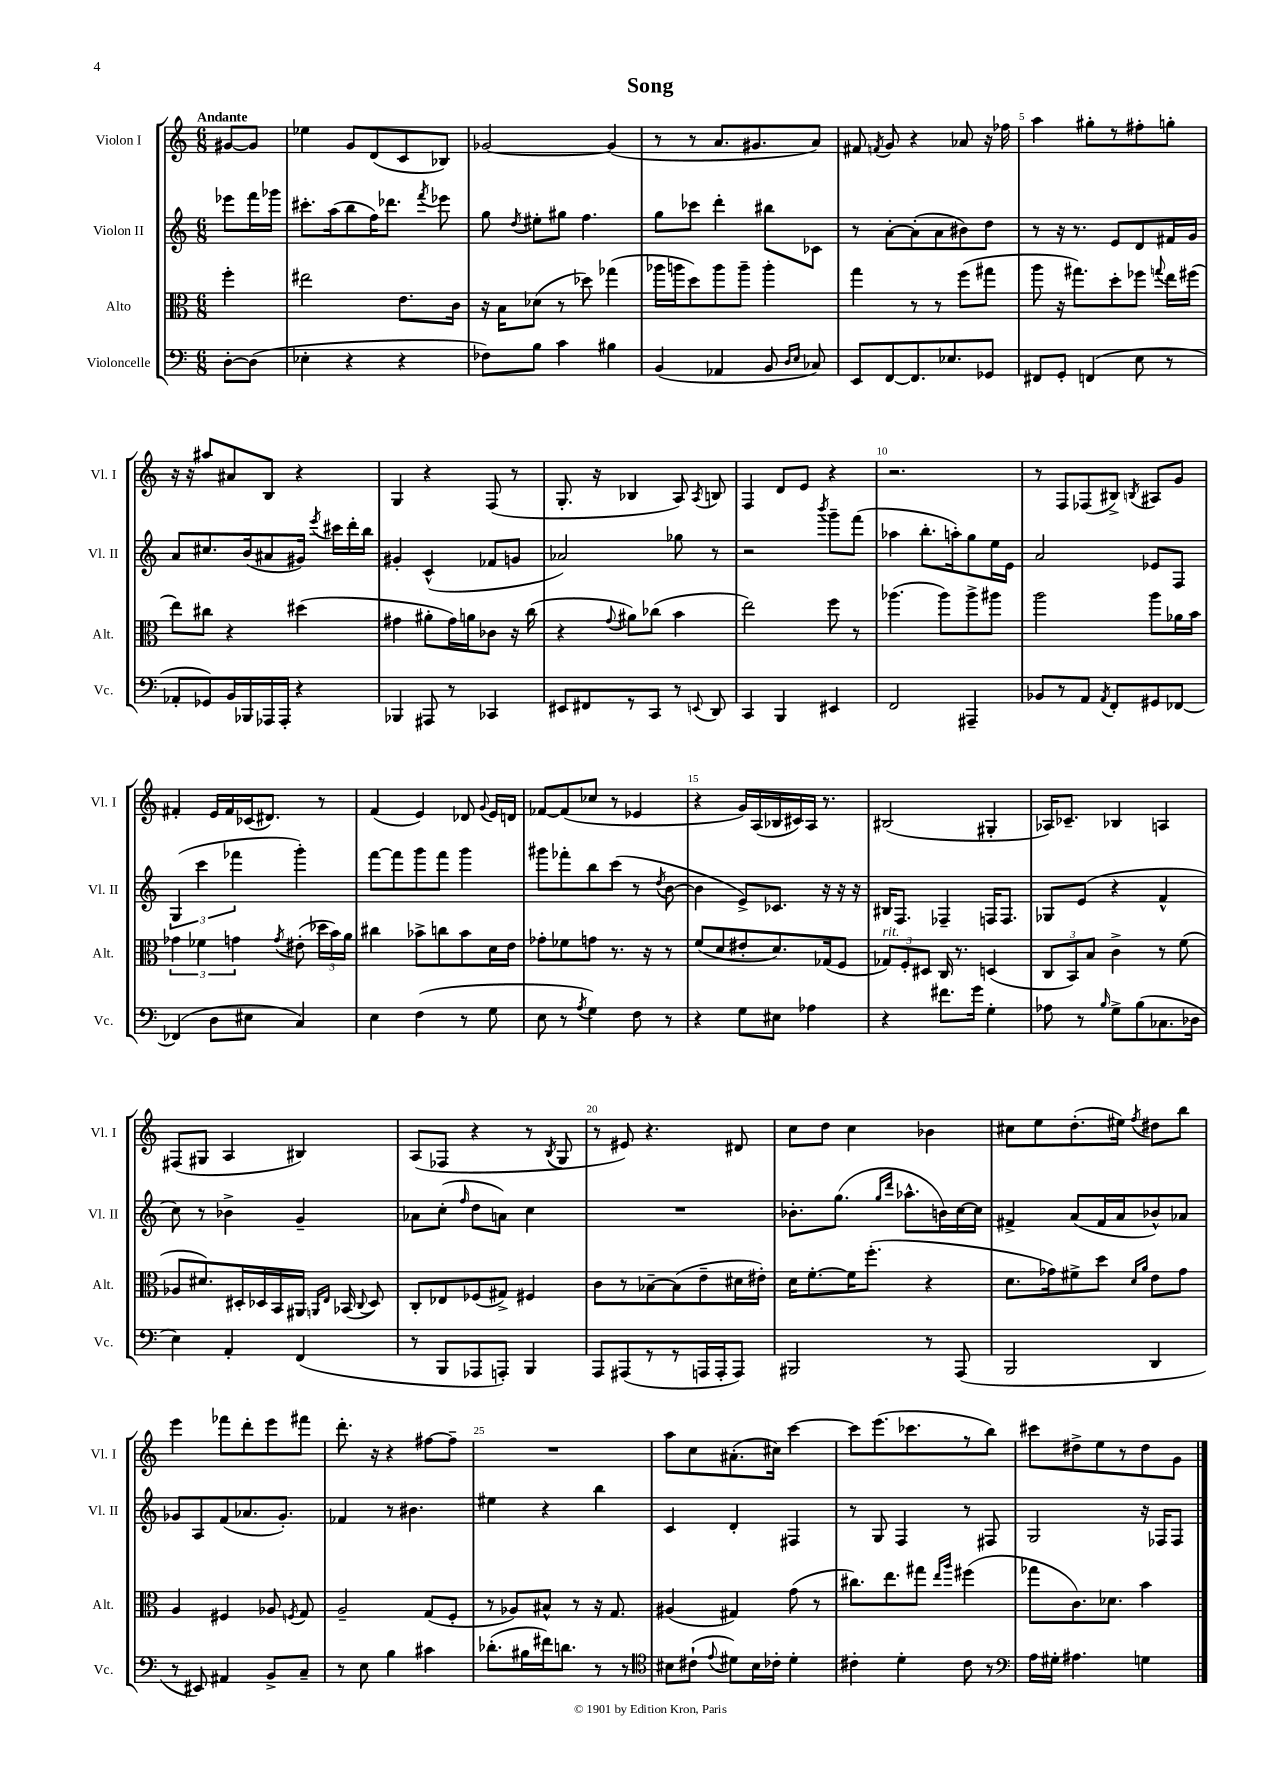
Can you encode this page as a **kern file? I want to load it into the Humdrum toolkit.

**kern	**kern	**kern	**kern
*part4	*part3	*part2	*part1
*staff4	*staff3	*staff2	*staff1
*I"Violoncelle	*I"Alto	*I"Violon II	*I"Violon I
*I'Vc.	*I'Alt.	*I'Vl. II	*I'Vl. I
*clefF4	*clefC3	*clefG2	*clefG2
*k[]	*k[]	*k[]	*k[]
*M6/8	*M6/8	*M6/8	*M6/8
=	=	=	=
!	!	!	!LO:TX:a:B:t=Andante
[8D'\L	4ff'\	8eee-X\L	[8g#X/L
(8D\J]	.	16fff\L	8g#/J]
.	.	16ggg-X\JJ	.
=1	=1	=1	=1
4E-X'\	2ee#X\	8.ccc#X'\L	4ee-X\
.	.	(16aa\k	.
4r	.	8bb\	8g/L
.	.	16ff\K)	(8d/
.	.	8.ddd-X\J	.
4r	8.e\L	.	8c/
.	.	8qfff/	.
.	.	8eee-X\	8B-X/J)
.	16c\Jk	.	.
=2	=2	=2	=2
8F-X\L)	16r	8gg\	[2g-X/
.	16B\KL	.	.
.	.	8qdd/	.
8B\J	(8d-X\J	8ee#X'\L	.
4c\	8r	8gg#X\J	.
.	8dd-X\)	4.ff\	.
4B#X\	(4gg-X\	.	(4g-/]
=3	=3	=3	=3
(4BB/	16aa-X\LL	8gg\L	8r
.	16aan\J	.	.
.	8dd\)	8ccc-X\J	8r
4AA-X/	8aa\	4ddd'\	8.a/L
.	8aa~\J	.	.
.	.	.	8.g#X/
8BB/	4aa'\	8bb#X\L	.
16qqD/LL	.	.	.
16qqE/JJ	.	.	.
8C-X/)	.	8c-X\J	8a/J)
=4	=4	=4	=4
8EE/L	4gg\	8r	8f#X/
.	.	.	8qfn/
[8FF/	.	[8a'\L	8g/
8.FF/]	8r	(8a'\]	4r
.	8r	8a\	.
8.E-X/	.	.	.
.	(8ff\L	8b#X\)	8a-X/
8GG-X/J	8gg#X\J	8dd\J	16r
.	.	.	16ff-X\
=5	=5	=5	=5
8FF#X/L	8aa\	8r	4aa\
8GG'/J	16r	16r	.
.	8.gg#X\L)	8.r	.
(4FFn/	.	.	8gg#X'\L
.	8dd'\	8e/L	8r
8E\	8ff-X\J	8d/	8ff#X'\
.	8qqggn/	.	.
8r	16ee\LL	16f#X/L	8ggn'\J
.	(16ff#X\JJ	16g/JJ	.
!!LO:LB:g=z
=6	=6	=6	=6
8AA-X'/L	8ee\L)	8a/L	16r
.	.	.	16r
8GG-X/)	8cc#X\J	8.cc#X/	8aa#X/L
16BB/L	4r	.	8a#X/
16BBB-X/	.	(16b/k	.
16AAA-X/	.	8a#X/	8B/J
16AAA-'/JJ	.	.	.
4r	(4dd#X\	16g#X/Jk)	4r
.	.	8qeee/	.
.	.	16ccc#X\LL	.
.	.	16ddd'\	.
.	.	16bb\JJ	.
=7	=7	=7	=7
4BBB-X/	4g#X\	4g#X'/	4G/
8AAA#X/	8a#X'\L	(4c^^/	4r
8r	16g#\L)	.	.
.	16an\J	.	.
4CC-X/	8c-X\J	8f-X/L	(8F/
.	16r	8gn/J	8r
.	(16cc\	.	.
=8	=8	=8	=8
8EE#X/L	4r	2a-X/)	8.G'/
8FF#X/	.	.	.
.	.	.	16r
.	8qqg/	.	.
8r	8a#X\L)	.	4B-X/
8CC/J	(8cc-X\J	.	.
8r	4b\	8gg-X\	8A/)
8qqEEn/	.	.	8qA/
8DD/	.	8r	8Bn/
=9	=9	=9	=9
4CC/	2ee\)	2r	4F/
4BBB/	.	.	8d/L
.	.	.	8e/J
.	.	8qbbb/	.
4EE#X/	8ff\	8ggg~\L	4r
.	8r	(8fff\J	.
=10	=10	=10	=10
2FF/	(4.aa-X\	4aa-X\	2.r
.	.	8.bb'\L	.
.	8aa-\L)	.	.
.	.	16aan'\k)	.
4AAA#X~/	8aa-^\	8gg\	.
.	8aa#X\J	16ee\L	.
.	.	16e\JJ	.
=11	=11	=11	=11
8BB-X/L	2aa\	2a/	8r
8r	.	.	8F/L
8AA/J	.	.	(8F-X/
8qAA/	.	.	.
8FF'/L	.	.	8B#X^/J)
.	.	.	8qBn/
8GG#X/	8aa\L	8e-X/L	8A#X/L
[8FF-X/J	16a-X\L	8F/J	8g/J
.	16b\JJ	.	.
!!LO:LB:g=z
=12	=12	=12	=12
(4FF-X/]	6g-X\	(6G/	4f#X'/
.	6f-X\	6ccc\	.
8D\L	.	.	16e/LL
.	.	.	16f#/
.	6gn\	6fff-X\	.
8E#X\J	.	.	(16c-X/J
.	.	.	8.d#X/J)
.	8qg/	.	.
4C/)	(8e#X'\	4ggg'\)	.
.	24dd-X\LL	.	8r
.	24b\)	.	.
.	24a\JJ	.	.
=13	=13	=13	=13
4E\	4cc#X\	[8fff\L	(4f/
.	.	8fff\]	.
(4F\	8b-X^\L	8ggg\	4e/)
.	8ccn\	8fff\J	.
8r	8b-\	4ggg\	8d-X/
.	.	.	8qqg/
8G\	16d\L	.	16e/LL
.	16e\JJ	.	16dn/JJ
=14	=14	=14	=14
8E\	8g-X'\L	8ggg#X\L	[8f-X/L
8r	8f-X\	8fff-X'\	(8f-/]
8qA/	.	.	.
4G\)	8gn\J	8bb\	8cc-X/J
.	8.r	(8ccc\J	8r
8F\	.	8r	4e-X/
.	16r	.	.
.	.	8qdd/	.
8r	8r	[8b\	.
=15	=15	=15	=15
4r	(8f/L	4b\]	4r
.	8d/	.	.
8G\L	8e#X'/	8e^/L)	16g/LL)
.	.	.	(16A/
8E#X\J	8.d/)	8.c-X/J	16B-X/
.	.	.	16c#X/)
4A-X\	.	.	16A/JJ
.	(16G-X/k	16r	8.r
.	8F/J	16r	.
.	.	16r	.
=16	=16	=16	=16
!	!LO:TX:a:i:t=rit.	!	!
4r	12G-X/L)	16B#X/KL	(2B#X/
.	.	8.F/J	.
.	12F'/	.	.
.	12D#X/J	.	.
8.f#X\L	16C/	4F-X~/	.
.	8.r	.	.
16g\Jk	.	.	.
4G'\	(4Dn/	16Fn/KL	4G#X'/
.	.	8.F/J	.
=17	=17	=17	=17
8A-X\	12C/L	8G-X/L	16A-X/KL)
.	.	.	8.c-X~/J
.	12BB/)	.	.
8r	.	(8e/J	.
.	12B/J	.	.
16qqB/	.	.	.
8G^\L	4c^\	4r	4B-X/
(8B\	.	.	.
8.C-X\	8r	4f^^/	4An/
.	(8f\	.	.
16D-X\Jk	.	.	.
!!LO:LB:g=z
=18	=18	=18	=18
4E\)	8A-X/L	8cc\)	(8F#X/L
.	8.d#X/)	8r	8G#X/J
4AA'/	.	4b-X^\	4A/
.	16D#X'/L	.	.
.	16D-X/	.	.
.	16BB/	.	.
(4FF/	16AA#X/JJ	4g~/	4B#X/)
.	16qqAAn/LL	.	.
.	16qqE/JJ	.	.
.	(16BB-X/	.	.
.	8qqC/	.	.
.	8D-/)	.	.
=19	=19	=19	=19
8r	8C'/L	8a-X\L	(8A/L
8BBB/L	8E-X/	(8cc'\J	8F-X/J
.	.	16qqff/	.
8AAA-X/	(8F-X/	8dd\L	4r
8AAAn'/J)	8G#X^/J)	8an\J)	.
4BBB/	4F#X/	4cc\	8r
.	.	.	8qB/
.	.	.	8G/
=20	=20	=20	=20
8AAA/L	8c\L	2.r	8r
(8AAA#X/	8r	.	8e#X/)
8r	[8B-X~\	.	4.r
8r	(8B-\]	.	.
16AAAn/L	8e~\	.	.
16AAA'/J	.	.	.
8AAA/J)	16d#X\L	.	8d#X/
.	16e#X'\JJ)	.	.
=21	=21	=21	=21
2BBB#X/	16d\KL	8.b-X'\L	8cc\L
.	[8.f'\	.	.
.	.	.	8dd\J
.	.	(8.gg\J	.
.	16f\K]	.	4cc\
.	(8.ff'\J	.	.
.	.	16qqgg/LL	.
.	.	16qqddd/JJ	.
.	.	8.aa-X^^\L	.
8r	4r	.	4b-X\
.	.	16bn\L)	.
(8AAA/	.	[16cc\	.
.	.	16cc\JJ]	.
=22	=22	=22	=22
2BBB/	8.d\L	4f#X^/	8cc#X\L
.	.	.	8ee\
.	16g-X\k)	.	.
.	8f#X^\	(8a/L	(8.dd'\
.	8dd\J	16f#/L	.
.	.	16a/J	16ee#X\Jk)
.	16qqd/LL	.	.
.	16qqa/JJ	.	8qff/
4DD/	8e\L	8b-X^^/)	8dd#X\L
.	8g-\J	8a-X/J	8bb\J
!!LO:LB:g=z
=23	=23	=23	=23
8r	4A/	8g-X/L	4eee\
8EE#X/)	.	8A/	.
4AA#X/	4F#X/	(8f/	8fff-X\L
.	.	8.a-X/	8ddd'\
8BB^/L	8A-X/	.	8eee\
.	.	8.g-'/J)	.
.	8qFn/	.	.
8C~/J	8G/	.	8fff#X\J
=24	=24	=24	=24
8r	2A~/	4f-X/	8.ddd'\
8E\	.	.	.
.	.	.	16r
4B\	.	8r	4r
.	.	4.b#X\	.
4c#X\	(8G/L	.	[8ff#X\L
.	8F'/J	.	8ff#~\J]
=25	=25	=25	=25
(8.d-X'\L	8r	4ee#X\	2.r
.	8A-X/L)	.	.
16B#X\L	.	.	.
16f#X\J)	8B#X^^/J	4r	.
8.dn\J	.	.	.
.	8r	.	.
8r	16r	4bb\	.
.	8.G/	.	.
8r	.	.	.
=26	=26	=26	=26
*clefC4	*	*	*
8B#X\L	(4A#X/	4c/	8aa\L
(8c#X`\J	.	.	8cc\
8qqe/	.	.	.
8d#X\L)	4G#X/)	4d'/	(8.a#X'\
16B#\L	.	.	.
16c-X'\JJ	.	.	16cc#X\Jk)
4d#'\	(8g\	4F#X/	[4ccc\
.	8r	.	.
=27	=27	=27	=27
4c#X'\	8.cc#X\L)	8r	8ccc\L]
.	.	8G/	(8.eee\
.	8.ee\	.	.
4d'\	.	4F/	.
.	.	.	8.ccc-X\
.	8gg#X\J	.	.
.	16qqee/LL	.	.
.	16qqaa/JJ	.	.
8c#\	(4ff#X\	8r	8r
8r	.	8F#X/	8bb\J)
=28	=28	=28	=28
*clefF4	*	*	*
16A\LL	8gg-X\L	2G/	8ccc#X\L
16G#X'\JJ	.	.	.
4.A#X\	8.c\)	.	8dd#X^\
.	.	.	8ee\
.	8.d-X\J	.	.
.	.	.	8r
4Gn\	4b\	16r	8dd#\
.	.	16F-X/KL	.
.	.	8F-/J	8g\J
==	==	==	==
*-	*-	*-	*-
